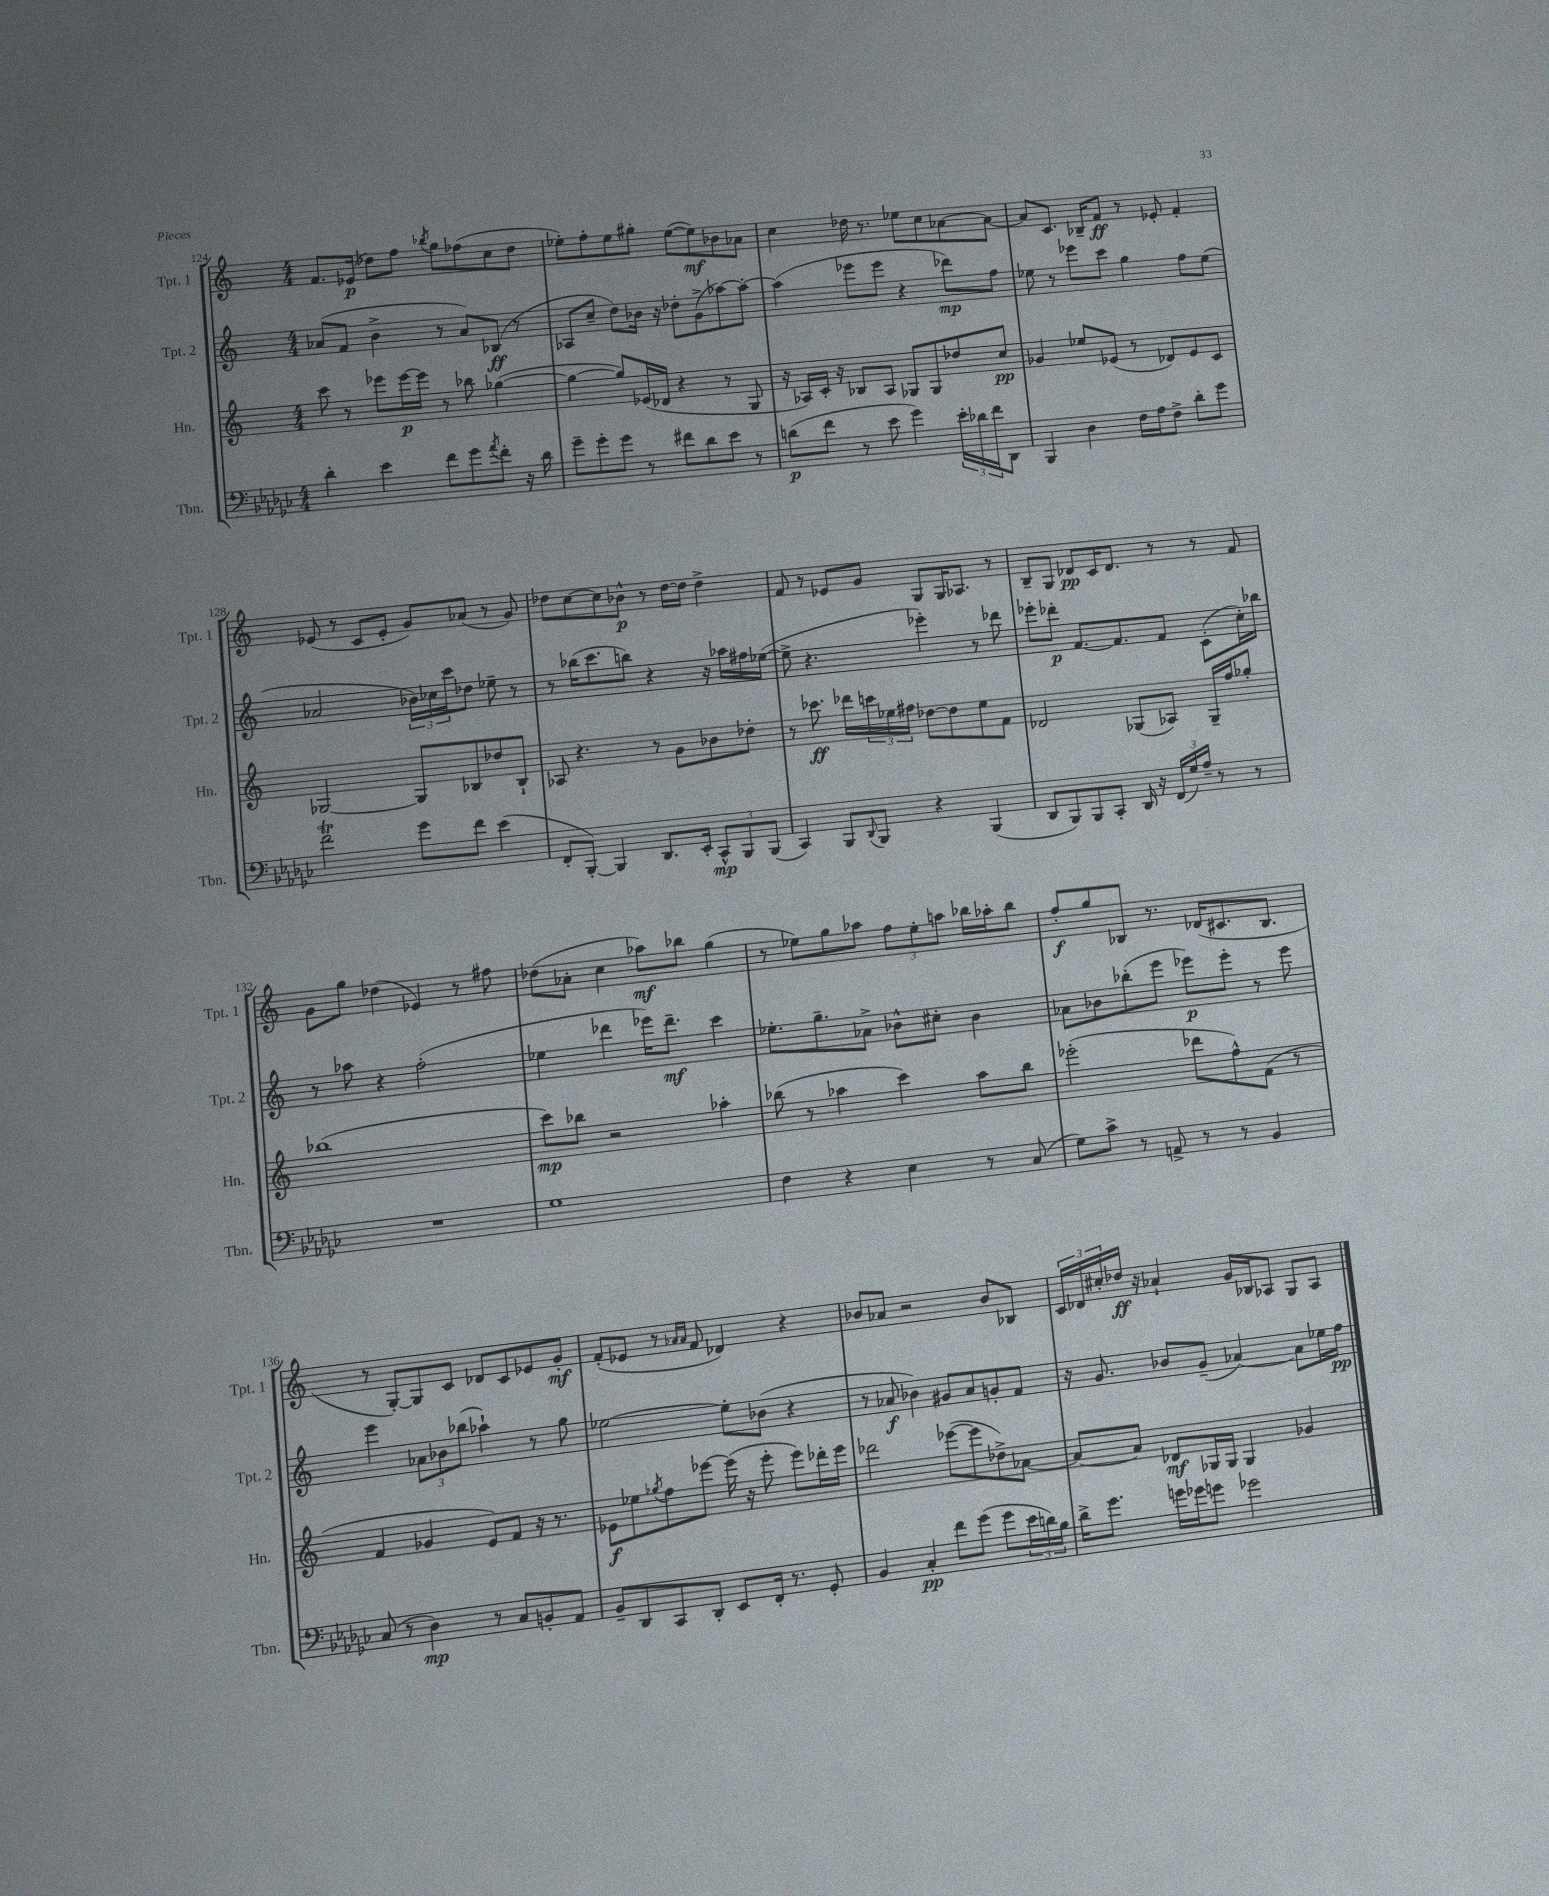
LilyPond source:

<<
\new StaffGroup <<
\new Staff = "s0" \with { instrumentName = "Tpt. 1" shortInstrumentName = "Tpt. 1" } {
    \clef treble \key c \major \numericTimeSignature \time 4/4
    f'8. ees'16\p( des''8) f''8 \acciaccatura { bes''8 } g''8 fes''8( c''8 des''8 |
    ees''8-.) f''8-. ees''8 gis''8-. ees''8~( ees''8\mf) bes'8 aes'8 |
    c''4 des''16 r8. ees''8 c''8 aes'8~ aes'8~ |
    aes'8 c'8. bes16-- f'8\ff r8 ees'8-. f'4-. |
    ees'8( r8 c'8 ees'8-. g'8) aes'8( r8 g'8) |
    des''8 c''8~ c''8 bes'8-^\p r8 des''16~ des''16 des''4-> |
    f'8 r8 ees'8 g'8 g8 g16 aes8. r8 |
    b8-- g8 des'8\pp c'16 des'8. r8 r8 f'8 |
    g'8 g''8 des''4( ees'4) r8 fis''8 |
    des''8( aes'8-. c''4 aes''8\mf) bes''8 g''4( |
    r8 ees''8) g''8 aes''8 \tuplet 3/2 { f''8 ees''8-. a''8 } bes''16 aes''16-. bes''8 |
    f''8-.\f g''8 bes8 r8. des'16( cis'8. bes8. |
    r8 g8~-.) g8 c'8 des'8 c'8 ees'8 g'8-.\mf |
    f'8-.( ees'8 r8 \grace { aes'16 aes'16 } f'8 des'4) r4 |
    bes'8 aes'8 r2 bes'8 bes8 |
    \tuplet 3/2 { c'16 des'16 cis''16-. } des''16\ff r16 aes'4-! g'16 bes16 aes8 g8 aes8 \bar "|." |
}
\new Staff = "s1" \with { instrumentName = "Tpt. 2" shortInstrumentName = "Tpt. 2" } {
    \clef treble \key c \major \numericTimeSignature \time 4/4
    aes'8( f'8 b'4-> r8 aes'8) bes8\ff( r8 |
    aes8 c''8-- d''8) bes'16 r16 des''8-. g'8->( aes''8~) aes''8~-. |
    aes''4( ees'''8 ees'''8 r4 des'''8\mp) f''8 |
    ees''8 r8 ees'''8 c'''8 g''4 f''8 ees''8( |
    aes'2 \tuplet 3/2 { bes'16) ces''16 c'''16 } des''8 ees''8-- r8 |
    r8 bes''16( c'''8. b''8) r4 r16 aes''16 fis''16 ees''16~( |
    ees''8-> r4. ees'''4-.) r8 des'''8 |
    ees'''8-. des'''8-.\p f'8.~ f'8. f'8 c'8-.( c''16-.) bes''16 |
    r8 aes''8 r4 f''2-.( |
    ees''4 des'''4 ees'''16) des'''8.--\mf c'''4 |
    ees''8.-. g''8.-- aes'8-> bes'8-^ cis''8-. bes'4 |
    aes'8 bes'8 bes''8-.( e'''8 ees'''8\p) ees'''8-. r8 ees'''8 |
    e'''4 \tuplet 3/2 { aes'8 bes'8 bes''8( } aes''4-!) r8 g''8 |
    ees''2~ ees''8-. bes'8( r4 |
    r8 aes'8\f bes'4) gis'8 aes'8 g'8-. f'8 |
    r16 g'8. bes'8 g'8--( aes'4~) aes'8 ees''16 f''16\pp \bar "|." |
}
\new Staff = "s2" \with { instrumentName = "Hn." shortInstrumentName = "Hn." } {
    \clef treble \key c \major \numericTimeSignature \time 4/4
    c'''8 r8 ees'''8 ees'''16~\p ees'''16 r8 bes''8 ges''4~( |
    ges''4~ ges''8) ees'16( des'16 r4 r8 g8 |
    r16 aes16) c'16-. r16 bes8 aes8 ges8 ges8 des''8 c''8\pp |
    ges'4 ees''8 ees'8( r8 des'8) ees'8 c'8 |
    ges2~ ges8 bes8 des''8 bes8-! |
    aes8 r4. r8 g'8 bes'8 des''8-. |
    r8 ces'''8.\ff des'''16 \tuplet 3/2 { c'''16 ees''16 fis''16 } des''8~ des''8 ees''8 f'8 |
    des'2 ges8( aes8) ges16-- f''16 ges''8-. |
    bes''1( |
    c'''8\mp) bes''8 r2 aes''4-. |
    bes''8( r8 aes''4 c'''4) aes''8 bes''8 |
    ees'''2-.( des'''8 f''8-^) f'8( r8 |
    f'4 ges'4 e'8) f'8 r16 r8. |
    ees'8\f ees''8 \acciaccatura { ges''8 } f''8 ees'''8~ ees'''16( r16 ees'''8-. ees'''8) des'''16-. ees'''16 |
    des'''2 ees'''8~( ees'''8 des''8->) aes'8~ |
    aes'8~ aes'8 des'8\mf ges16 ges16 ges4 ges'4 \bar "|." |
}
\new Staff = "s3" \with { instrumentName = "Tbn." shortInstrumentName = "Tbn." } {
    \clef bass \key ges \major \numericTimeSignature \time 4/4
    des'4-. ees'4 f'8 ges'8 \acciaccatura { aes'8 } f'8-. r16 des'16 |
    ges'8-- ges'8-. ges'8 r8 fis'8 des'8 ees'8 r8 |
    d'8\p( f'8 r8 ees'8 ges'4) \tuplet 3/2 { ees'16-. des'16 f'16 } des,8 |
    bes,,4 des4 f16 aes16 f8-> des'8-. ges'8 |
    f'2\trill ges'8 f'8 ees'4( |
    f,8-. bes,,8~-.) bes,,4 des,8. ees,16-. \tuplet 3/2 { ces,8-^\mp bes,,8 bes,,8( } |
    ces,4) bes,,8 \appoggiatura { des,8 } bes,,8 r4 bes,,4( |
    des,8 bes,,8) bes,,8 ces,8-. des,16 r16 \tuplet 3/2 { f,16( ges16) aes16-- } r8 r8 |
    R1 |
    ges1 |
    f4 r4 ees4 r8 ces8( |
    ges8) ces'8-> r8 a,8-> r8 r8 bes,4 |
    ces8( r8 des4\mp) r8 ces8 b,8-. aes,8 |
    bes,8-- des,8 ces,8 des,8-. ees,8 f,16-. r8. ges,8-. |
    bes,4 ces4-.\pp f'8 ges'8( ges'8 \tuplet 3/2 { ees'16 d'16) bes16 } |
    des'16-> ges'8. g'16 ges'16 g'8 ges'2 \bar "|." |
}
>>
>>
\layout { \context { \Score currentBarNumber = #124 } }
